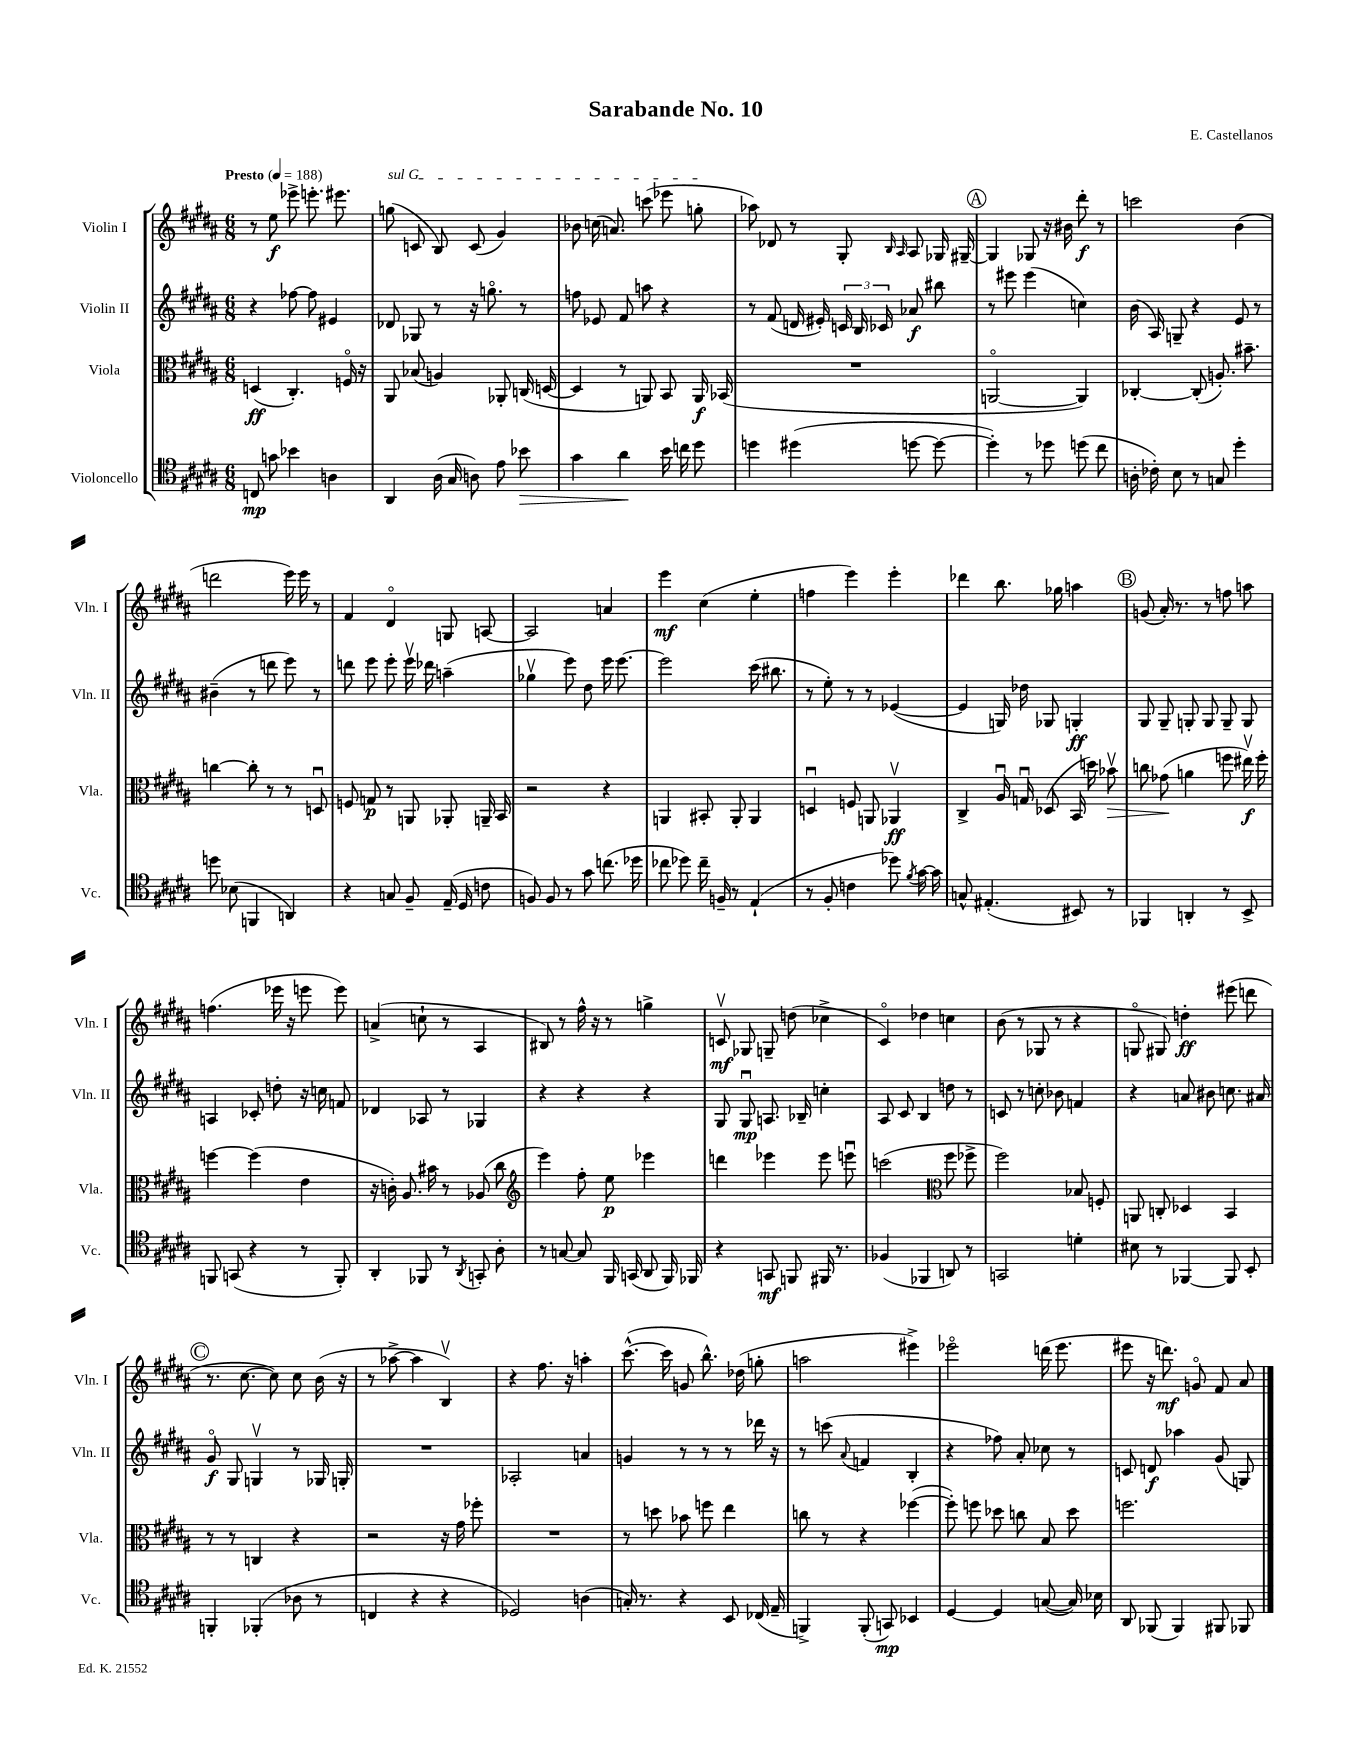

**kern	**kern	**kern	**kern
*staff4	*staff3	*staff2	*staff1
*clefC4	*clefC3	*clefG2	*clefG2
*k[f#c#g#d#a#]	*k[f#c#g#d#a#]	*k[f#c#g#d#a#]	*k[f#c#g#d#a#]
*M6/8	*M6/8	*M6/8	*M6/8
*MM188	*MM188	*MM188	*MM188
8C	(4D	4r	8r
8g	.	.	8ee
4b-	4.C#')	[8ff-	8eee-^
.	.	8ff-]	8.eee'
4A	.	4e#	.
.	.	.	8.eee#
.	16Fo	.	.
.	16r	.	.
=	=	=	=
4AA#	8AA#	8d-	(8gg
.	(8B-	8G-	8c
(16A#	4A)	8r	8B)
16G#	.	.	.
8A)	.	16r	(8c
.	.	8.ggo	.
8e	8AA-'	.	4g#)
8b-	(16C	8r	.
.	[16D	.	.
=	=	=	=
4g#	4D]	8ff	8b-
.	.	8e-	(16cc
.	.	.	8.a)
4a#	8r	8f#	.
.	8AA)	8aa	(8ccc
16b	8BB	4r	8eee-
16cc	.	.	.
8dd#	16AA	.	8gg'
.	(16BB-	.	.
=	=	=	=
4dd	2.r	8r	8aa-)
.	.	(8f#	8d-
(4dd#	.	16d	8r
.	.	16e#')	.
.	.	24c	8G#'
.	.	24B	.
.	.	24c-	.
.	.	.	16qqB
.	.	.	16qqA#
[8dd	.	8a-	8A#
8dd_	.	8bb#	16G-
.	.	.	[16G#~
=	=	=	=
4dd'])	[2AAo	8r	4G#]
.	.	8eee#	.
8r	.	(4eee#	8G-
8dd-	.	.	16r
.	.	.	16b#
(8dd	4AA])	4cc)	8ddd#'
8cc#	.	.	8r
=	=	=	=
16A'	[4C-'	(16b	2ccc
16c-')	.	16A#)	.
8B	.	8G~	.
8r	(8C-']	4r	.
8G	8.A')	.	.
4dd#'	.	8e	(4b
.	8.b#~	.	.
.	.	8r	.
=	=	=	=
8dd	[4cc	(4b#~	2ddd
(8B-	.	.	.
4FF	8cc']	8r	.
.	8r	8ddd	.
4AA)	8r	8eee)	16eee)
.	.	.	16eee
.	8Du	8r	8r
=	=	=	=
4r	8F	8ddd	4f#
.	8G	8eee	.
8G	8r	8eee'	4d#o
8F#~	8AA	16eeev	.
.	.	16ddd-	.
(16E~	8AA-'	(4aa~	8G
16D#	.	.	.
8c	16AA~	.	[8A
.	16BB	.	.
=	=	=	=
8F)	2r	4gg-v	2A]
8F	.	.	.
8r	.	8eee)	.
8g#	.	8dd#	.
(8.cc	4r	16eee	4a
.	.	[8.eee	.
16dd-	.	.	.
=	=	=	=
8cc-	4AA	2eee]	4eee
8dd-)	.	.	.
16cc-~	8BB#'	.	(4cc#
16F~	.	.	.
8r	8AA'	.	.
(4E`	4AA	(16ccc#	4ee'
.	.	8.bb#	.
=	=	=	=
8r	4Du	8r	4ff
8F#'	.	8ee')	.
4c	8F	8r	4eee)
.	8AA	8r	.
8dd-)	4AA-v	([4e-	4eee'
8qf#	.	.	.
[16g#	.	.	.
16g#]	.	.	.
=	=	=	=
8G^^	4C#^	4e-]	4ddd-
(4.E#'	.	.	.
.	16A#u	16G)	8.bb
.	16Gu	16dd-	.
.	(8D-	8G-	.
.	.	.	16gg-
8BB#)	16BB	4G'	4aa
.	16dd)	.	.
8r	8b-v	.	.
=	=	=	=
4FF-	8cc	8G#	(8g
.	(8g-	8G#~	16a#')
.	.	.	8.r
4AA'	4a	8G'	.
.	.	8G	8r
8r	8ff	8G~	8ff
8BB^	16ee#v)	8G	8aa
.	16ff'	.	.
=	=	=	=
8FF	[4ff	4A	(4.ff
(8GG	.	.	.
4r	(4ff]	8c-'	.
.	.	8dd'	16eee-
.	.	.	16r
8r	4e	16r	8eee
.	.	16cc	.
8FF')	.	8f	8eee)
=	=	=	=
4AA#'	16r	4d-	(4a^
.	16c')	.	.
.	8.A#	.	.
8FF-	.	8A-	8cc`
.	16b#	.	.
8r	8r	8r	8r
8qAA#	.	.	.
8GG'	(8A-	4G-	4A#
8A#'	8cc#	.	.
=	=	=	=
*	*clefG2	*	*
8r	4eee)	4r	8B#)
[8G	.	.	8r
8G]	8ff#'	4r	16ff#^^
.	.	.	16r
16FF#	8ee	.	8r
(16GG	.	.	.
8AA#	4eee-	4r	4gg^
16FF#)	.	.	.
16FF-	.	.	.
=	=	=	=
4r	4ddd	8G#	8cv
.	.	8G#u	8G-
8GG	4eee-	8.A	8G~
8FF	.	.	(8dd
.	.	16B-~	.
16FF#	8eee-	4cc'	4cc-^
8.r	.	.	.
.	8eeeu	.	.
=	=	=	=
(4F-	(2ccc	8A#	4c#o)
.	.	8c#	.
4FF-	.	4B	4dd-
*	*clefC3	*	*
8AA)	8ff#	8dd	4cc
8r	8ff-^	8r	.
=	=	=	=
2GG	2ff#)	8c	(8b
.	.	8r	8r
.	.	8cc'	8G-
.	.	8b-	8r
4d'	8B-	4f	4r
.	8F'	.	.
=	=	=	=
8B#	8AA	4r	8Go
8r	8C'	.	8G#)
[4FF-	4D-	8a	4dd'
.	.	8b#	.
8FF-]	4BB	8.cc	(8eee#
8BB'	.	.	8ddd
.	.	16a#	.
=	=	=	=
4FF'	8r	8g#o	8.r
.	8r	8G#	.
.	.	.	[8.cc#
(4FF-'	4C	4Gv	.
.	.	.	8cc#])
8A-	4r	8r	8cc#
8r	.	16G-	(16b
.	.	16G'	16r
=	=	=	=
4C	2r	2.r	8r
.	.	.	[8aa-^
4r	.	.	4aa-]
4r	16r	.	4Bv)
.	16g#	.	.
.	8ff-'	.	.
=	=	=	=
2D-)	2.r	2A-'	4r
.	.	.	8.ff#
.	.	.	16r
(4A	.	4a	4aa'
=	=	=	=
16G')	8r	4g	([8.ccc#^^
8.r	.	.	.
.	8dd	.	.
.	.	.	16ccc#]
4r	8b-	8r	8g
.	8ff	8r	8.bb^^)
8BB	4ee	8r	.
.	.	.	(16dd-
(16C-	.	16ddd-	8gg'
16E~	.	16r	.
=	=	=	=
4FF^)	8cc	8r	2aa
.	8r	(8ccc	.
.	.	8qqa#	.
(8FF'	4r	4f	.
8GG)	.	.	.
4BB-	([4ff-	4B'	4eee#^)
=	=	=	=
[4D#	8ff-'])	4r	2eee-o
.	8ff	.	.
4D#]	8dd-	8ff-)	.
.	8cc	8a#'	.
([8G	8B	8cc-	(16ddd
.	.	.	8.eee-
16G])	8dd-	8r	.
16B-	.	.	.
=	=	=	=
8AA#	2.ff	8c	8eee#
(8FF-	.	8d	16r
.	.	.	8.ddd)
4FF-)	.	4aa-	.
.	.	.	8go
8FF#	.	(8g#	8f#
8FF-	.	8G)	8a#
==	==	==	==
*-	*-	*-	*-
